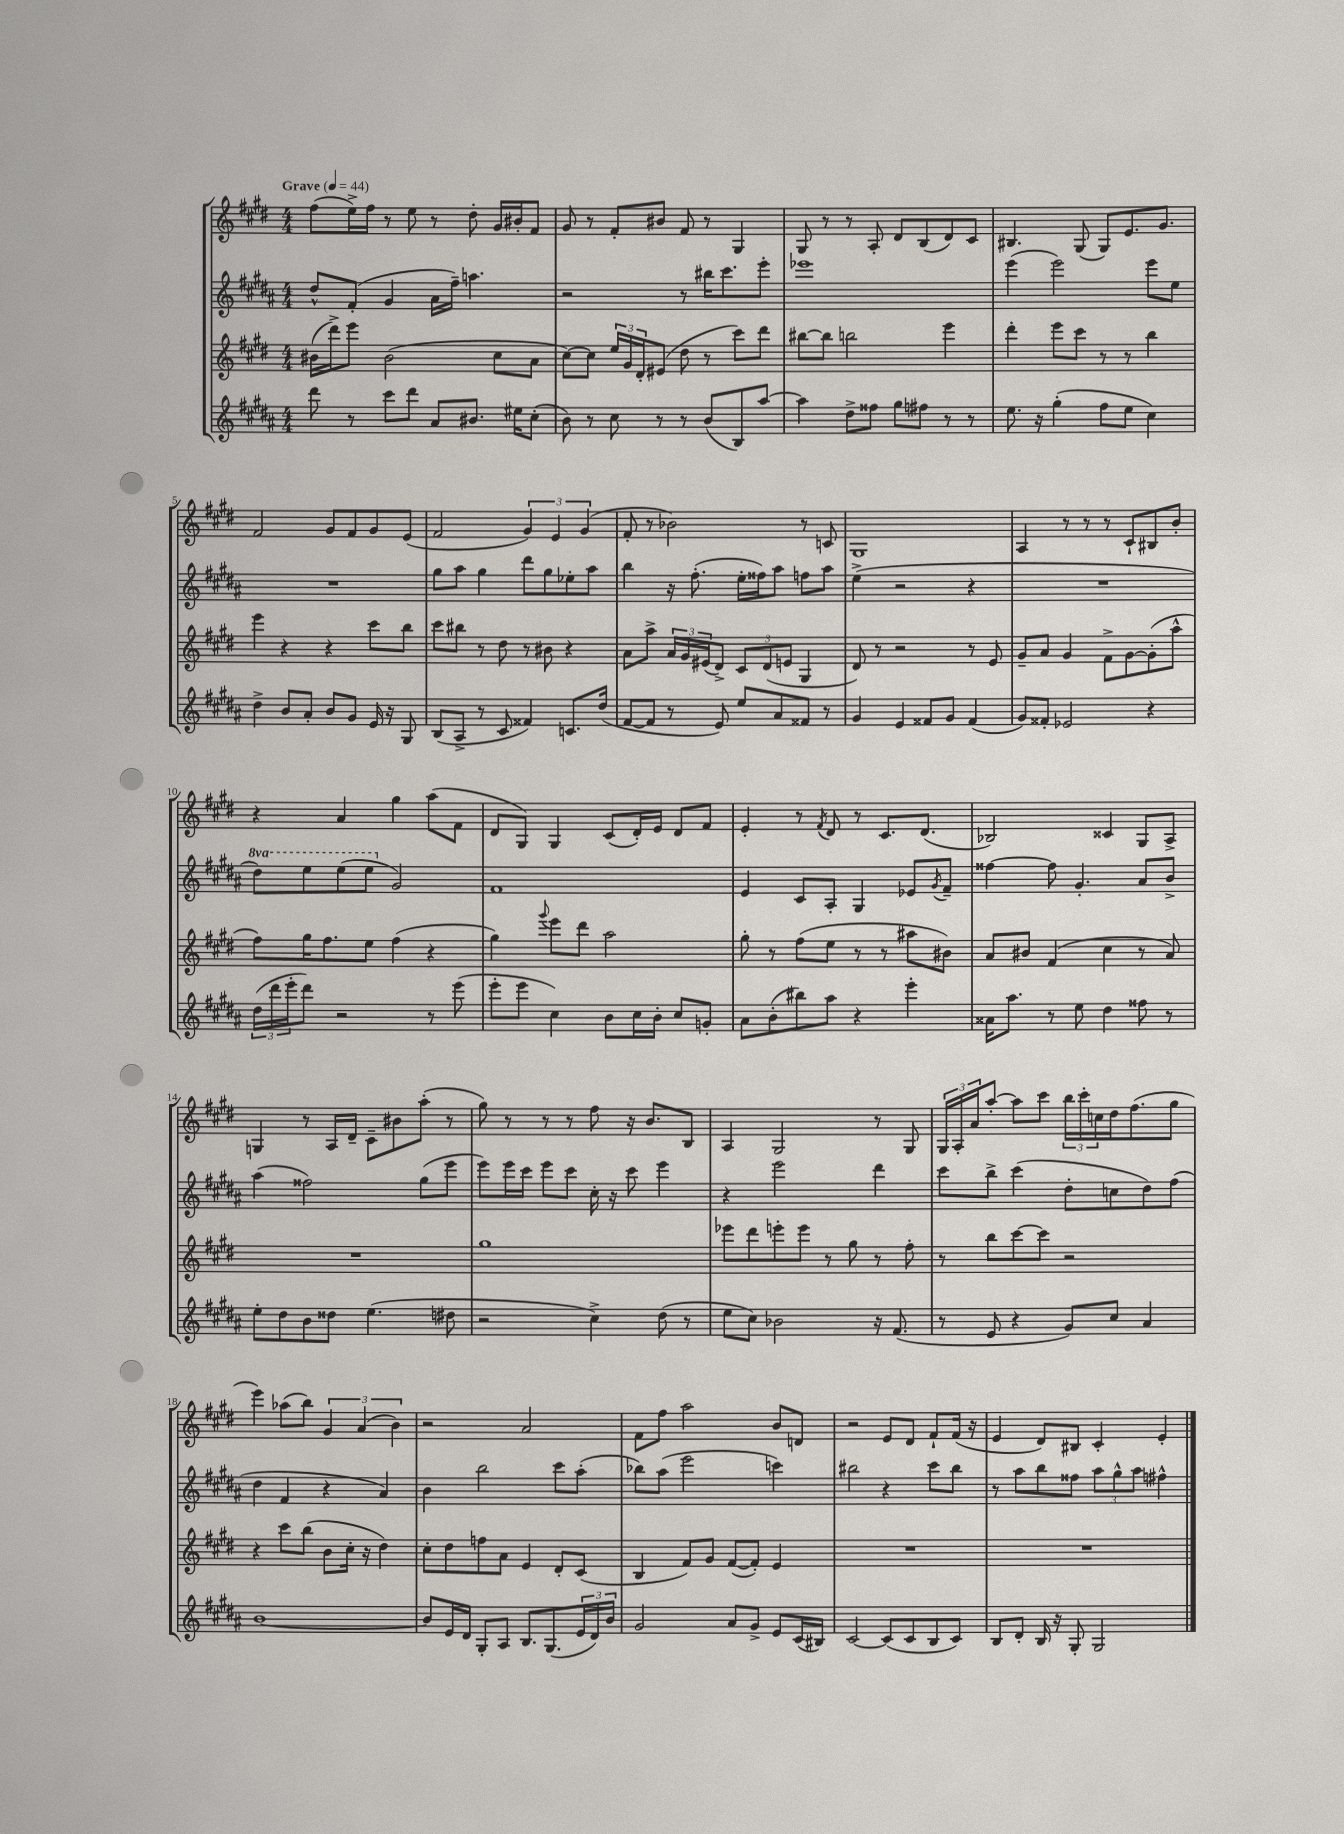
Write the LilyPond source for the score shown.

<<
\new StaffGroup <<
\new Staff = "s0" {
    \clef treble \key e \major \numericTimeSignature \time 4/4 \tempo "Grave" 4 = 44
    fis''8( e''16->) fis''16 r8 e''8 r8 dis''8-. gis'16 bis'16-. fis'8 |
    gis'8 r8 fis'8-. bis'8 fis'8 r8 gis4 |
    gis8 r8 r8 a8-. dis'8 b8( dis'8) cis'8 |
    bis4. gis8( gis8) e'8. gis'8. |
    fis'2 gis'8 fis'8 gis'8 e'8( |
    fis'2 \tuplet 3/2 { gis'4) e'4 gis'4( } |
    fis'8-. r8 bes'2) r8 c'8 |
    gis1 |
    a4 r8 r8 r8 cis'8-! bis8 b'8-. |
    r4 a'4 gis''4 a''8( fis'8 |
    dis'8 gis8) gis4 cis'8( dis'16-.) e'16 dis'8 fis'8 |
    e'4-. r8 \acciaccatura { fis'8 } dis'8 r8 cis'8. dis'8.( |
    bes2) cisis'4 gis8 a8-> |
    g4 r8 a16 dis'16-- cis'8-- bis'8 a''8-.( r8 |
    gis''8) r8 r8 r8 fis''8 r16 b'8. b8 |
    a4 gis2 r8 gis8 |
    \tuplet 3/2 { gis16 a16-. a'16 } a''8~-. a''8 cis'''8 \tuplet 3/2 { b''16 cis'''16-. c''16 } dis''16 fis''8.( gis''8 |
    e'''4) aes''8( b''8) \tuplet 3/2 { gis'4 a'4( b'4) } |
    r2 a'2 |
    fis'8 fis''8 a''2 b'8 d'8 |
    r2 e'8 dis'8 fis'8-! fis'16( r16 |
    e'4 dis'8) bis8 cis'4-. e'4-. \bar "|." |
}
\new Staff = "s1" {
    \clef treble \key b \major \numericTimeSignature \time 4/4 \set Staff.ottavationMarkups = #ottavation-simple-ordinals
    dis''8-^ fis'8-.( gis'4 ais'16 fis''16--) a''4. |
    r2 r8 bis''16 cis'''8. e'''8-. |
    ees'''1 |
    e'''4( e'''2) e'''8 e''8 |
    R1 |
    gis''8 ais''8 gis''4 dis'''8 gis''8 ees''8-. ais''8 |
    b''4 r16 fis''8.-.( e''16-. fisis''16) ais''8 f''8 ais''8 |
    e''4->( r2 r4 |
    R1 |
    \ottava #1 dis'''8) e'''8 e'''8( e'''8 \ottava #0 gis'2) |
    fis'1 |
    e'4 cis'8 ais8-. gis4 ees'8 \acciaccatura { gis'8 } fis'8-- |
    fisis''4~ fisis''8 gis'4.-. ais'8 b'8-> |
    ais''4( fisis''2) gis''8( e'''8 |
    e'''8) e'''16 cis'''16 e'''8 cis'''8 cis''16-. r16 cis'''8 e'''4 |
    r4 e'''2 dis'''4 |
    cis'''8 b''8-> cis'''4( dis''8-. c''8 dis''8) fis''8( |
    dis''4 fis'4 r4 ais'4) |
    b'4 b''2 cis'''8 ais''8-.( |
    bes''8) ais''8( e'''2 c'''4) |
    bis''2 r4 cis'''8 bis''8 |
    r8 ais''8 b''8 fisis''8 \tuplet 3/2 { ais''8 gis''8-^ ais''8 } fis''4-^ \bar "|." |
}
\new Staff = "s2" {
    \clef treble \key e \major \numericTimeSignature \time 4/4
    bis'16( dis'''16->) e'''8 bis'2( cis''8 a'8 |
    cis''8~) cis''8 \tuplet 3/2 { e''16 gis'16 dis'16-. } eis'8( dis''8 r8 cis'''8) dis'''8 |
    bis''8~ bis''8 b''2 e'''4 |
    dis'''4-. e'''8 cis'''8 r8 r8 b''4 |
    e'''4 r4 r4 cis'''8 b''8 |
    cis'''8 bis''8 r8 dis''8 r8 bis'8 r4 |
    a'8 a''8-> \tuplet 3/2 { a'16 gis'16 eis'16( } dis'8->) \tuplet 3/2 { cis'8 dis'8( e'8 } gis4 |
    dis'8) r8 r2 r8 e'8 |
    gis'8-- a'8 gis'4 fis'8-> gis'8~ gis'8-.( a''8-^ |
    fis''8) gis''16 fis''8. e''8 fis''4( r4 |
    gis''4) \appoggiatura { gis'''8 } e'''8 dis'''8 a''2 |
    gis''8-. r8 fis''8( e''8 r8 r8 ais''8 bis'8) |
    a'8 bis'8 fis'4( cis''4 r8 a'8) |
    R1 |
    gis''1 |
    ees'''8 dis'''8 e'''8-. e'''8 r8 gis''8 r8 fis''8-. |
    r8 b''8 cis'''8~ cis'''8 r2 |
    r4 cis'''8 b''8( b'8 cis''16-. r16 dis''4) |
    cis''8-. dis''8 f''8 a'8 e'4 dis'8-. cis'8( |
    b4 fis'8) gis'8 fis'8~( fis'8-.) e'4 |
    R1 |
    R1 \bar "|." |
}
\new Staff = "s3" {
    \clef treble \key b \major \numericTimeSignature \time 4/4
    dis'''8 r8 cis'''8 dis'''8 ais'8 bis'8. eis''16 cis''8-.( |
    b'8) r8 cis''8 r8 r8 b'8( b8) ais''8~ |
    ais''4 dis''8-> fisis''8 gis''8 fis''8 r8 r8 |
    e''8. r16 gis''4-.( fis''8 e''8 cis''4) |
    dis''4-> b'8 ais'8-. b'8 gis'8 e'16 r16 gis8 |
    b8( ais8-> r8 cis'8 fisis'4) c'8. dis''16( |
    fis'8~ fis'8 r8 e'8) e''8 ais'8 fisis'8 r8 |
    gis'4 e'4 fisis'8 gis'8 fisis'4( |
    gis'8) fisis'8-. ees'2 r4 |
    \tuplet 3/2 { dis''16( dis'''16 e'''16-. } dis'''8) r2 r8 e'''8( |
    e'''8-. e'''8 cis''4) b'8 cis''16 b'16-. cis''8 g'8-. |
    ais'8 b'8-.( bis''8) ais''8 r4 e'''4-. |
    aisis'16 ais''8. r8 e''8 dis''4 fisis''8 r8 |
    e''8-. dis''8 b'8 disis''8 e''4.( dis''8 |
    r2 cis''4->) dis''8( r8 |
    e''8 cis''8) bes'2 r16 fis'8.( |
    r8 e'8 r4 gis'8) cis''8 ais'4 |
    b'1~ |
    b'8 e'16 dis'16 gis8-. ais8 b8. gis8.( \tuplet 3/2 { e'16 dis'16) b'16 } |
    gis'2 ais'8 gis'8-> e'8 cis'16( bis16) |
    cis'2~ cis'8( cis'8 b8 cis'8) |
    b8 dis'8-. b16 r16 gis8-. gis2 \bar "|." |
}
>>
>>
